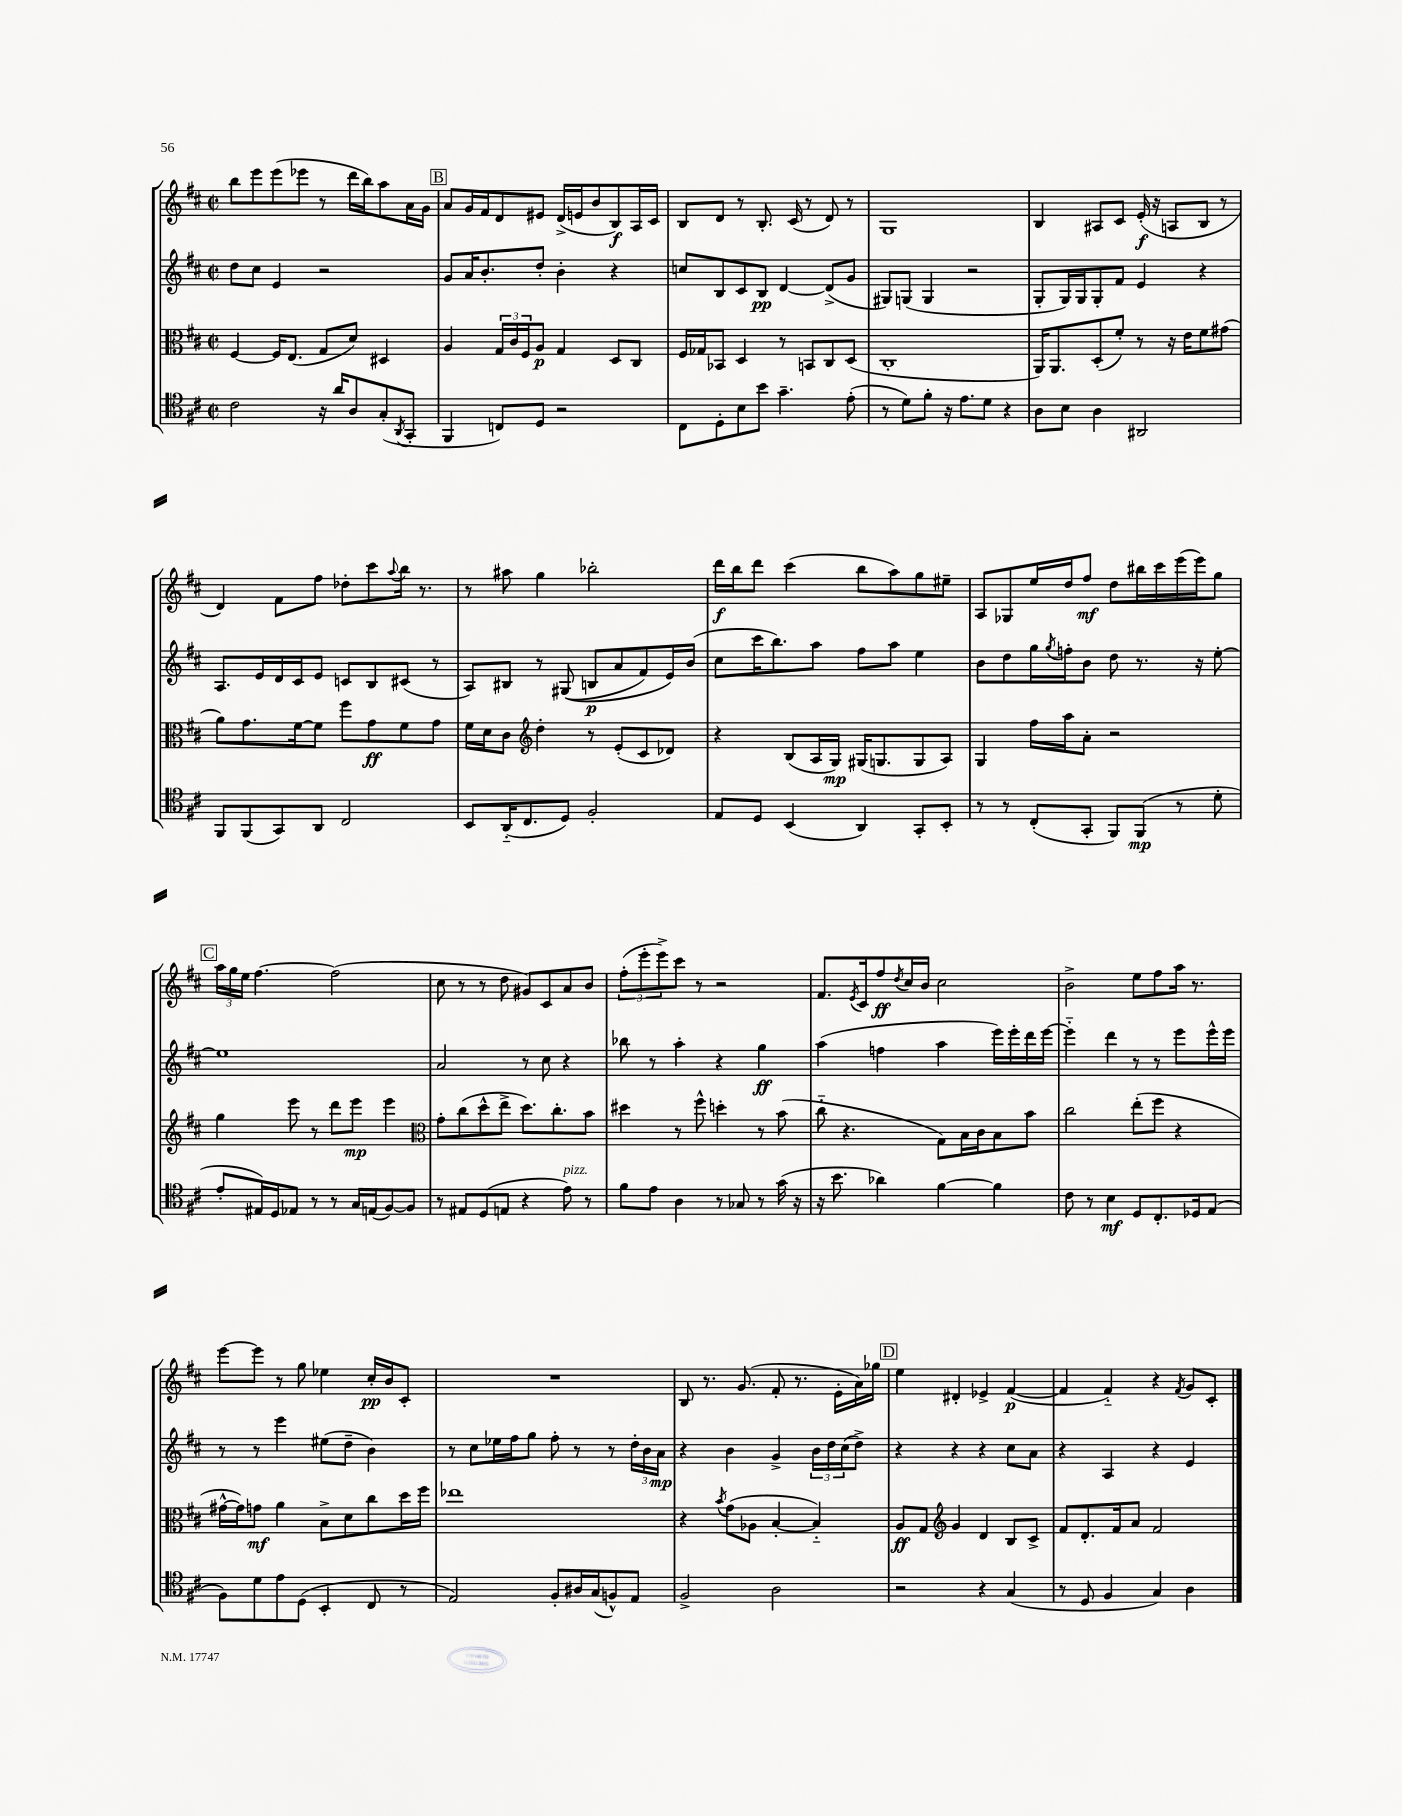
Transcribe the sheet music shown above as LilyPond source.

<<
\new StaffGroup <<
\new Staff = "s0" {
    \clef treble \key d \major \defaultTimeSignature \time 2/2
    b''8 e'''8 e'''8( ees'''8 r8 d'''16 b''16) a''8 a'16 g'16 |
    \mark \markup { \box "B" } a'8 g'16 fis'16 d'8 eis'8 d'16->( e'16 b'8 b8\f) a16 cis'16 |
    b8 d'8 r8 b8.-. cis'16( r8 d'8) r8 |
    g1 |
    b4 ais8 cis'8 e'16-.\f( r16 a8 b8 r8 |
    d'4) fis'8 fis''8 des''8-. cis'''8 \appoggiatura { a''8 } b''16 r8. |
    r8 ais''8 g''4 bes''2-. |
    d'''16\f b''16 d'''8 cis'''4( b''8 a''8) g''8 eis''8-- |
    a8 ges8 e''16 d''16 fis''8\mf d''8 bis''16 cis'''16 e'''16( e'''16) g''8 |
    \mark \markup { \box "C" } \tuplet 3/2 { a''16 g''16 e''16 } fis''4.~ fis''2( |
    cis''8 r8 r8 d''8 gis'8) cis'8 a'8 b'8 |
    \tuplet 3/2 { fis''8-.( e'''8-. e'''8->) } cis'''8 r8 r2 |
    fis'8. \acciaccatura { e'8 } cis'16 fis''8\ff \acciaccatura { d''8 } cis''16 b'16 cis''2 |
    b'2-> e''8 fis''8 a''16 r8. |
    e'''8~ e'''8 r8 g''8 ees''4 cis''16-.\pp b'16 cis'8-. |
    R1 |
    b8 r8. g'8.( fis'8-. r8. e'16-. a'16) ges''16 |
    \mark \markup { \box "D" } e''4 dis'4-. ees'4-> fis'4~\p( |
    fis'4 fis'4-_) r4 \acciaccatura { fis'8 } g'8 cis'8-. \bar "|." |
}
\new Staff = "s1" {
    \clef treble \key d \major \defaultTimeSignature \time 2/2
    d''8 cis''8 e'4 r2 |
    \mark \markup { \box "B" } g'8 a'16 b'8.-. d''8-. b'4-. r4 |
    c''8 b8 cis'8 b8\pp d'4~ d'8->( g'8 |
    gis8) g8( g4 r2 |
    g8-. g16) g16 g8-. fis'8 e'4 r4 |
    a8. e'16 d'16 cis'16 e'8 c'8 b8 cis'8( r8 |
    a8) bis8 r8 gis8(\( b8\p a'8 fis'8) e'16\) b'16( |
    cis''8 cis'''16 b''8.) a''8 fis''8 a''8 e''4 |
    b'8 d''8 g''16 \acciaccatura { g''8 } f''16-. b'8 d''8 r8. r16 e''8~-. |
    \mark \markup { \box "C" } e''1 |
    a'2 r8 cis''8 r4 |
    bes''8 r8 a''4-. r4 g''4\ff |
    a''4( f''4 a''4 e'''16) e'''16-. d'''16 e'''16~ |
    e'''4-_ d'''4 r8 r8 e'''8 e'''16-^ e'''16 |
    r8 r8 e'''4 eis''8( d''8-- b'4) |
    r8 cis''8 ees''16 fis''16 g''8 fis''8-. r8 r8 \tuplet 3/2 { d''16-. b'16 a'16\mp } |
    r4 b'4 g'4-> \tuplet 3/2 { b'16 d''16 cis''16( } d''8->) |
    \mark \markup { \box "D" } r4 r4 r4 cis''8 a'8 |
    r4 a4 r4 e'4 \bar "|." |
}
\new Staff = "s2" {
    \clef alto \key d \major \defaultTimeSignature \time 2/2
    fis4~ fis16 e8.( g8 d'8) dis4 |
    \mark \markup { \box "B" } a4 \tuplet 3/2 { g16 cis'16 fis16 } a8\p g4 d8 cis8 |
    fis16 ges16 bes,8 d4 r8 b,8 cis8 d8( |
    cis1-. |
    a,16) a,8. d8-.( fis'8-.) r8 r16 e'16 fis'8 gis'8( |
    a'8) g'8. fis'16~ fis'8 fis''8 g'8\ff fis'8 g'8 |
    fis'16 d'16 cis'8 \clef treble d''4-. r8 e'8-.( cis'8 des'8) |
    r4 b8( a16 g16\mp) gis16( g8. g8 a8) |
    g4 fis''16 a''16 a'8-. r2 |
    \mark \markup { \box "C" } g''4 e'''8 r8 d'''8 e'''8\mp e'''4 |
    \clef alto g'8-. cis''8( d''8-^ e''8-> d''8.) cis''8.-. b'8 |
    dis''4 r8 fis''8-^ d''4-. r8 b'8( |
    cis''8-_ r4. g8) b16 cis'16 b8 b'8 |
    cis''2 e''8-.( fis''8 r4 |
    gis'16~-^ gis'16) g'8\mf a'4 b8-> d'8 cis''8 d''16 fis''16 |
    ees''1 |
    r4 \acciaccatura { b'8 } g'8( aes8 b4~-. b4-_) |
    \mark \markup { \box "D" } a8\ff g8 \clef treble g'4 d'4 b8 cis'8-> |
    fis'8 d'8.-. fis'16 a'8 fis'2 \bar "|." |
}
\new Staff = "s3" {
    \clef tenor \key d \major \defaultTimeSignature \time 2/2
    cis'2 r16 a'16 a8 g8-.( \acciaccatura { a,8 } g,8-. |
    \mark \markup { \box "B" } fis,4 c8) d8 r2 |
    cis8 d8-. b8 b'8 g'4.-- e'8-.( |
    r8 d'8) fis'8-. r16 e'8. d'8 r4 |
    a8 b8 a4 ais,2 |
    fis,8 fis,8( g,8) a,8 cis2 |
    b,8 a,16-_( cis8. d8) fis2-. |
    e8 d8 b,4( a,4) g,8-. b,8-. |
    r8 r8 cis8-.( g,8-. fis,8) fis,8\mp( r8 d'8-. |
    \mark \markup { \box "C" } e'8-. eis16) d16 ees8 r8 r8 g16 e16( fis8~) fis8 |
    r8 eis8 d8( e8 r4 e'8^\markup { \italic "pizz." }) r8 |
    fis'8 e'8 a4 r8 ges8 r8 g'16( r16 |
    r16 b'8. aes'4) fis'4~ fis'4 |
    cis'8 r8 b4\mf d8 cis8.-. des16 e8( |
    fis8) d'8 e'8 d8( b,4-. cis8 r8 |
    e2) fis8-. ais16 g16( f8-^) e8 |
    fis2-> a2 |
    \mark \markup { \box "D" } r2 r4 g4( |
    r8 d8 fis4 g4) a4 \bar "|." |
}
>>
>>
\layout { \context { \Score \remove "Bar_number_engraver" } }
